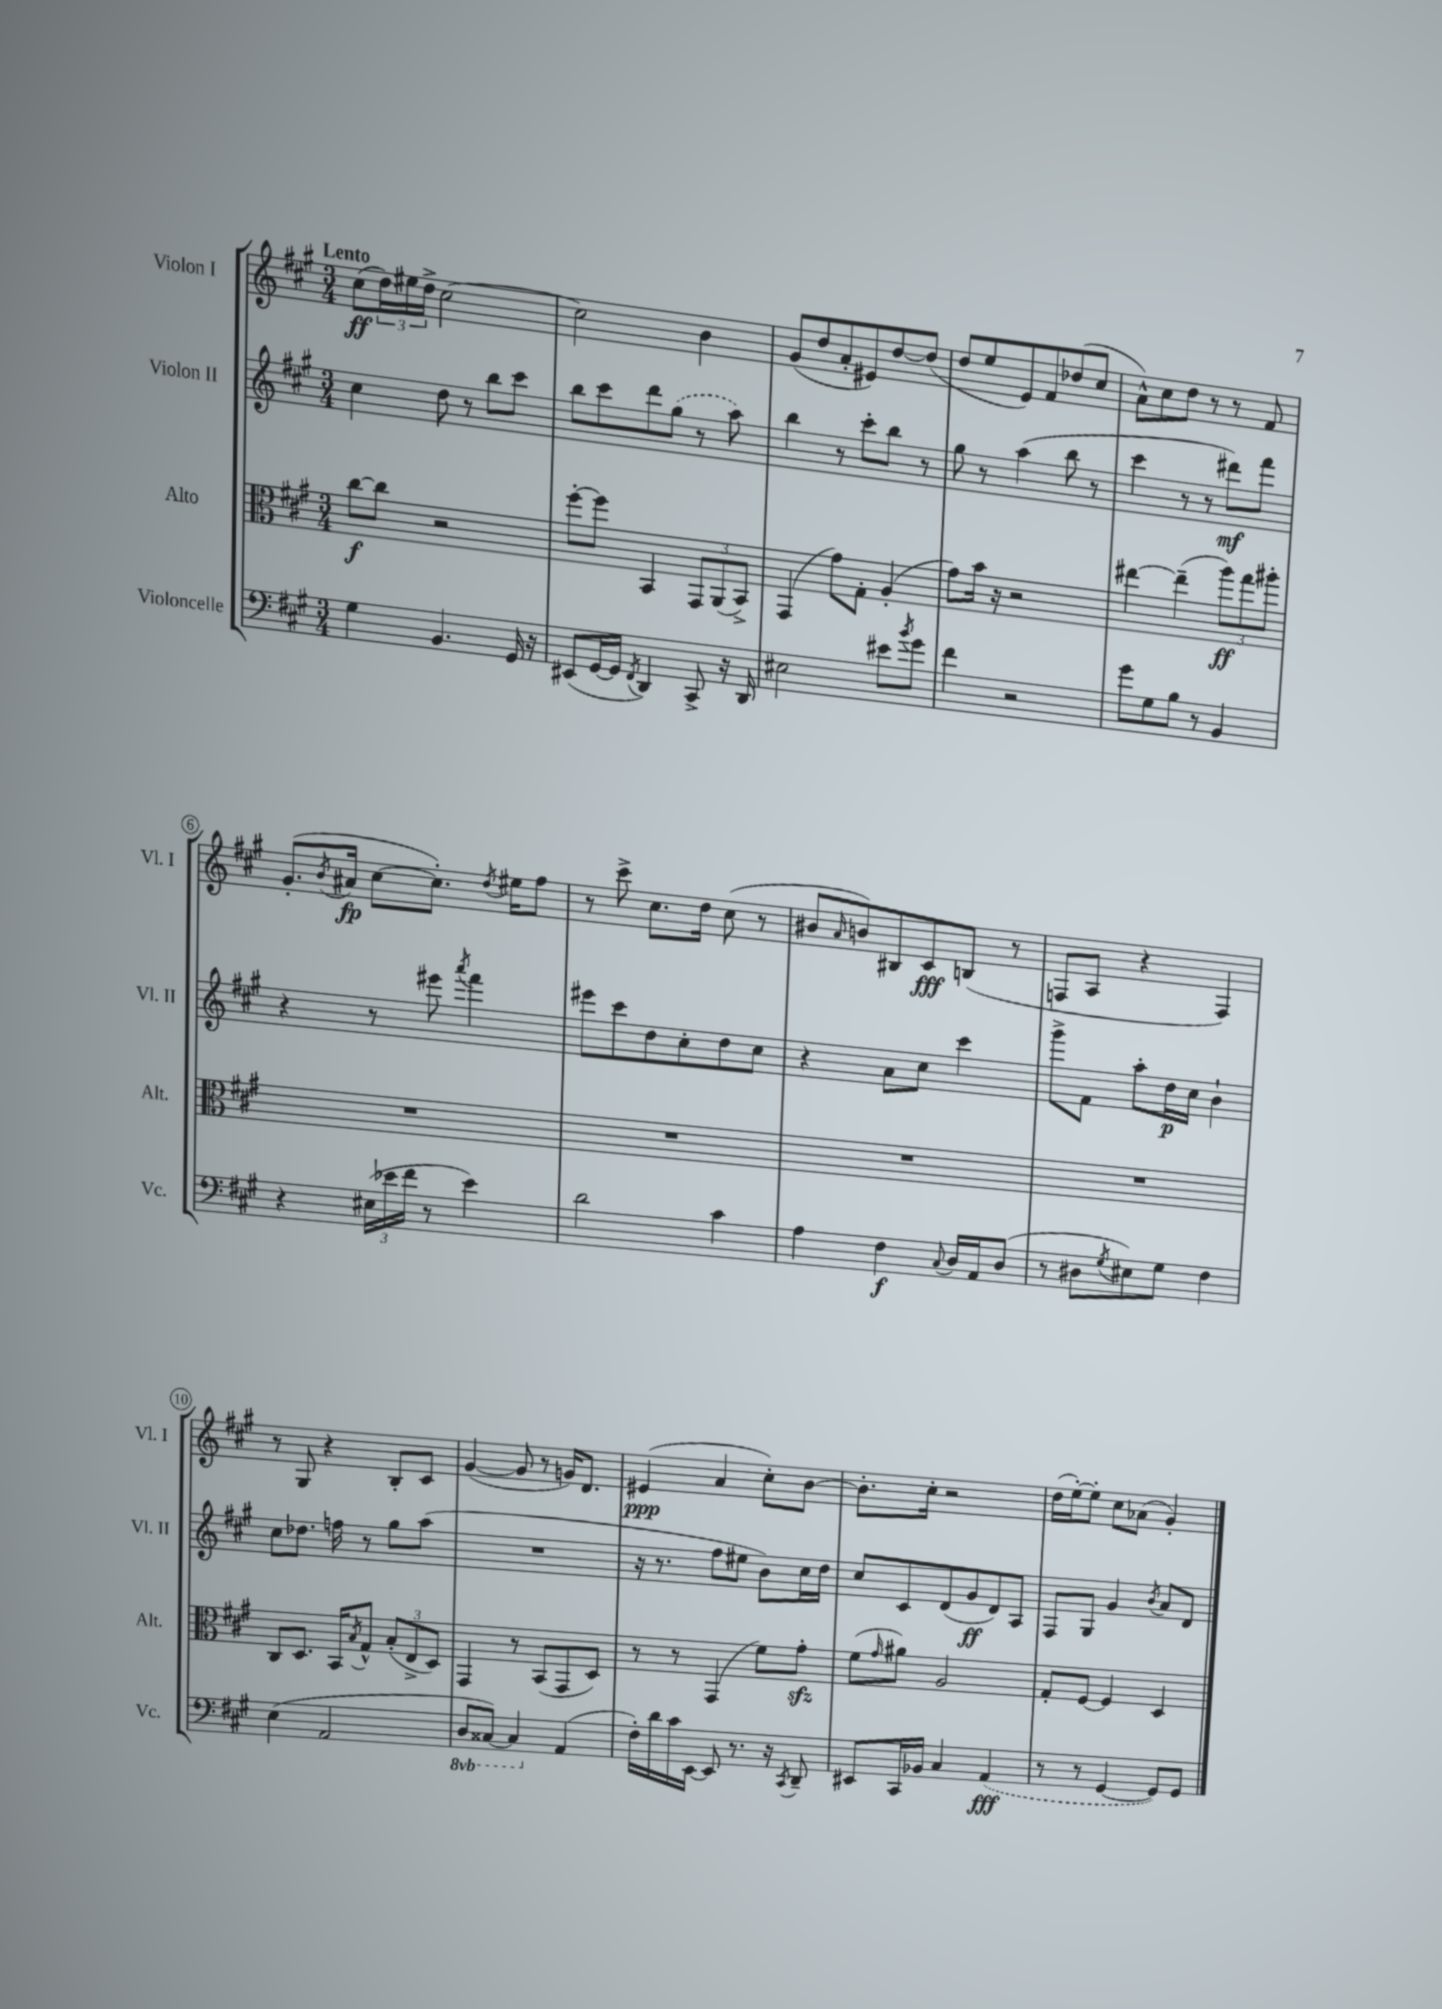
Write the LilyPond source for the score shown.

<<
\new StaffGroup <<
\new Staff = "s0" \with { instrumentName = "Violon I" shortInstrumentName = "Vl. I" } {
    \clef treble \key a \major \numericTimeSignature \time 3/4 \tempo "Lento"
    cis''8\ff( \tuplet 3/2 { d''16) eis''16 d''16-> } cis''2~ |
    cis''2 b'4 |
    gis'8( d''8 a'8-. eis'8) d''8~ d''8( |
    d''8 e''8 e'8) fis'8 des''8( cis''8 |
    a'8-^) cis''8 d''8 r8 r8 fis'8 |
    gis'8.-.( \acciaccatura { b'8 } ais'16\fp cis''8~ cis''8.-.) \acciaccatura { d''8 } eis''16 fis''8 |
    r8 cis'''8-> cis''8. d''16 cis''8( r8 |
    bis'8 \grace { a'16 } b'8) bis8 cis'8\fff b8( r8 |
    f8 a8 r4 f4) |
    r8 gis8 r4 b8-. cis'8 |
    gis'4~( gis'8 r8 g'16) d'8. |
    eis'4\ppp( a'4 cis''8-.) b'8~ |
    b'8.-. cis''16-. r2 |
    d''16( e''16~-.) e''8-. cis''8 aes'8( gis'4-.) \bar "|." |
}
\new Staff = "s1" \with { instrumentName = "Violon II" shortInstrumentName = "Vl. II" } {
    \clef treble \key a \major \numericTimeSignature \time 3/4
    cis''4 d''8 r8 b''8 cis'''8 |
    b''8 cis'''8 d'''8 \once \slurDashed gis''8( r8 a''8) |
    b''4 r8 cis'''8-. b''8 r8 |
    gis''8 r8 a''4( b''8 r8 |
    cis'''4 r8 r8 dis'''8\mf) fis'''8 |
    r4 r8 eis'''8 \acciaccatura { a'''8 } fis'''4 |
    eis'''8 cis'''8 d''8 cis''8-. d''8 cis''8 |
    r4 a'8 cis''8 cis'''4 |
    gis'''8-> fis'8 a''8-. d''16\p cis''16 b'4-! |
    cis''8 des''8. f''16 r8 gis''8 a''8( |
    R2. |
    r16 r8. fis''8 eis''8 b'8) cis''16 d''16 |
    cis''8 cis'8 d'8( gis'8\ff d'8) a8 |
    fis8 gis8 gis'4 \acciaccatura { b'8 } a'8 d'8 \bar "|." |
}
\new Staff = "s2" \with { instrumentName = "Alto" shortInstrumentName = "Alt." } {
    \clef alto \key a \major \numericTimeSignature \time 3/4
    cis''8~\f cis''8 r2 |
    fis''8~-. fis''8 b,4 \tuplet 3/2 { gis,8 a,8( b,8->) } |
    gis,4( gis'8) gis8-. a4-.( |
    gis'8) b'16 r16 r2 |
    eis''4~ eis''4--( \tuplet 3/2 { a''8\ff) gis''8 ais''8-. } |
    R2. |
    R2. |
    R2. |
    R2. |
    cis8 d8. b,16 \acciaccatura { b8 } gis8-^ \tuplet 3/2 { b8-.( e8-> d8) } |
    gis,4 r8 b,8( gis,8 d8) |
    r8 r8 gis,4( fis'8) gis'8-.\sfz |
    fis'8( \grace { gis'16 } ais'8) a2 |
    gis8-. fis8~ fis4 d4 \bar "|." |
}
\new Staff = "s3" \with { instrumentName = "Violoncelle" shortInstrumentName = "Vc." } {
    \clef bass \key a \major \numericTimeSignature \time 3/4 \set Staff.ottavationMarkups = #ottavation-simple-ordinals
    gis4 b,4. gis,16 r16 |
    eis,8( gis,16~ gis,16 \acciaccatura { fis,8 } d,4) cis,8-> r16 d,16 |
    eis2 eis'8 \acciaccatura { b'8 } gis'8 |
    fis'4 r2 |
    gis'8 gis8 b8 r8 b,4 |
    r4 \tuplet 3/2 { eis16( ees'16 fis'16 } r8 ees'4) |
    d'2 cis'4 |
    a4 fis4\f \appoggiatura { cis8 } d16 a,16 d8( |
    r8 dis8 \acciaccatura { gis8 } eis8) gis8 fis4 |
    e4( a,2 |
    \ottava #-1 d,8 cisis,8~) cisis,4 \ottava #0 a,4( |
    fis16-.) d'16 cis'16 e,16~ e,8 r8. r16 \acciaccatura { cis,8 } d,8-- |
    eis,8 cis,16 bes,16 cis4 \once \slurDashed a,4\fff( |
    r8 r8 gis,4~ gis,8) gis,8 \bar "|." |
}
>>
>>
\layout { \context { \Score \override BarNumber.stencil = #(make-stencil-circler 0.1 0.3 ly:text-interface::print) } }
